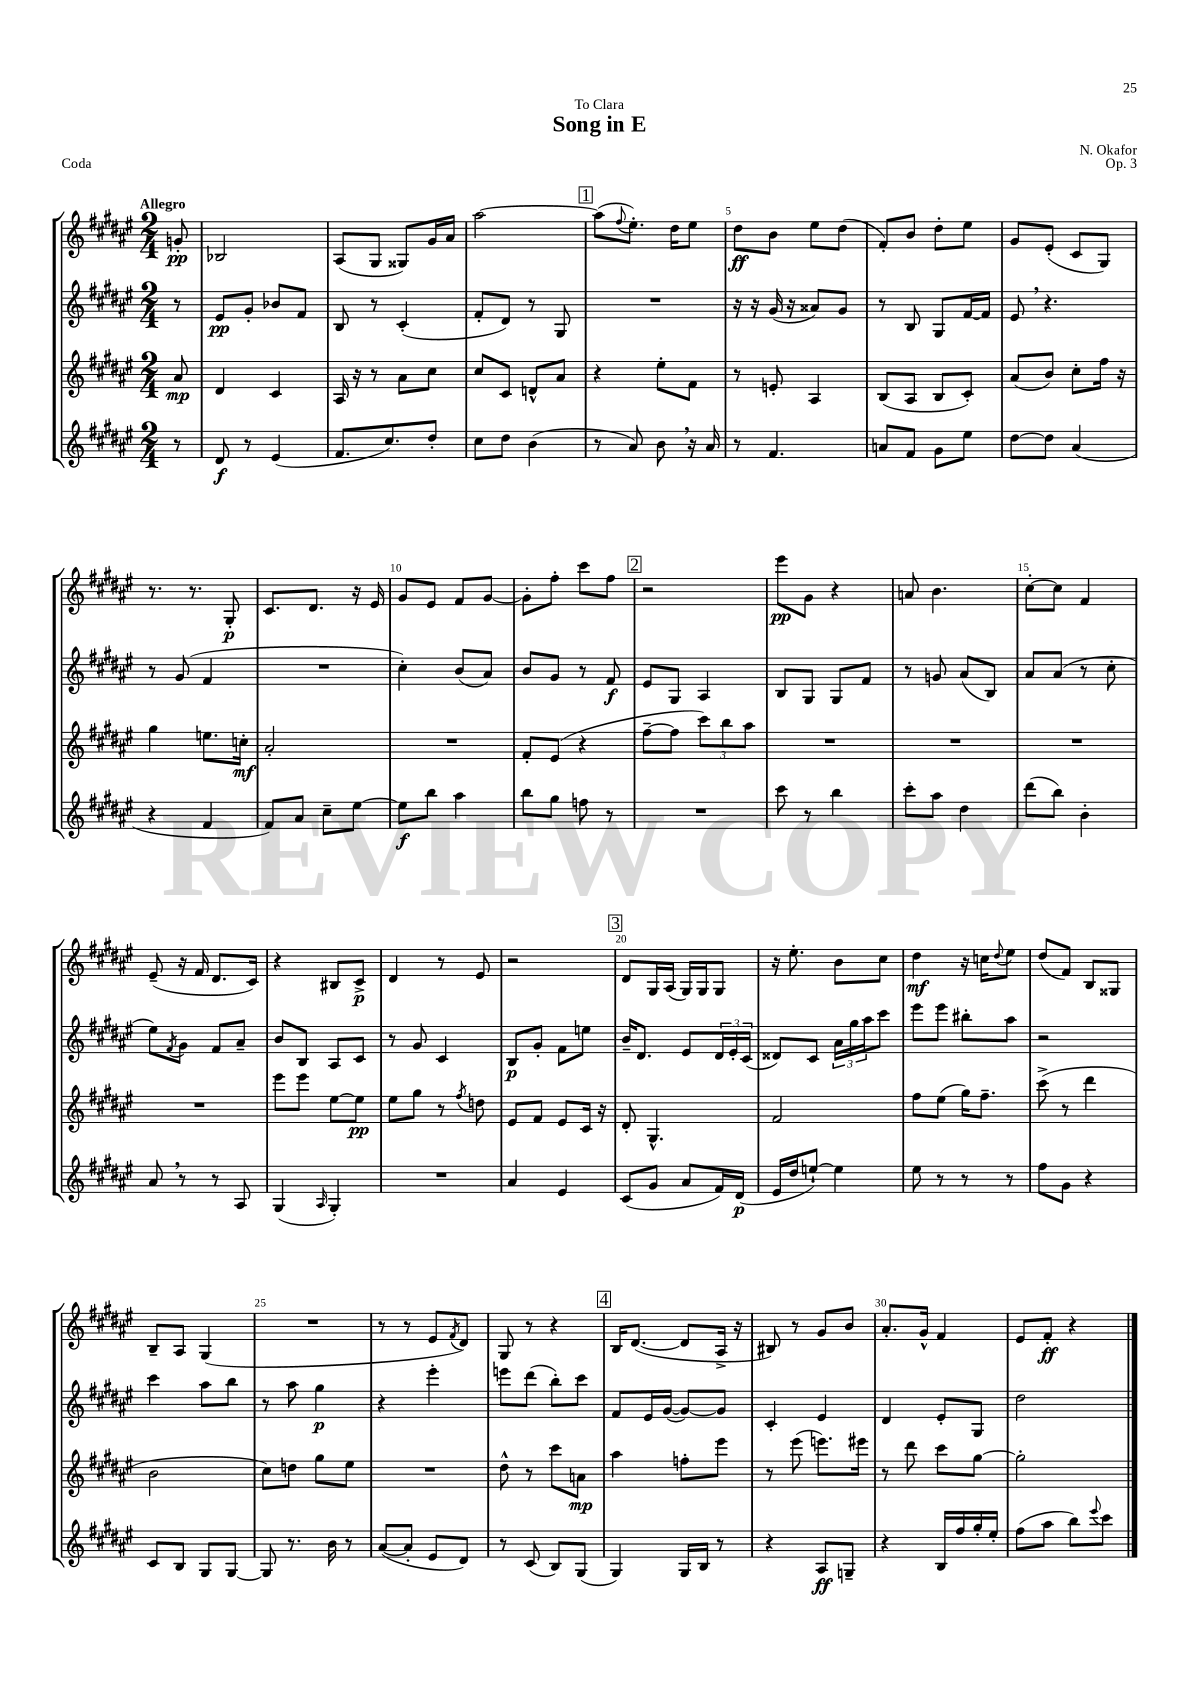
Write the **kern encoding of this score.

**kern	**kern	**kern	**kern
*staff4	*staff3	*staff2	*staff1
*clefG2	*clefG2	*clefG2	*clefG2
*k[f#c#g#d#a#e#]	*k[f#c#g#d#a#e#]	*k[f#c#g#d#a#e#]	*k[f#c#g#d#a#e#]
*M2/4	*M2/4	*M2/4	*M2/4
8r	8a#/	8r	8g'/
=	=	=	=
8d#/	4d#/	8e#/L	2B-/
8r	.	8g#'/J	.
(4e#/	4c#/	8b-/L	.
.	.	8f#/J	.
=	=	=	=
8.f#/L	16A#/	8B/	(8A#/L
.	16r	.	.
.	8r	8r	8G#/J
8.cc#/)	.	.	.
.	8a#\L	(4c#'/	8G##/L)
8dd#'/J	8cc#\J	.	16g#/L
.	.	.	16a#/JJ
=	=	=	=
8cc#\L	8cc#/L	8f#'/L	[2aa#\
8dd#\J	8c#/J	8d#/J)	.
(4b\	8d^^/L	8r	.
.	8a#/J	8G#/	.
=	=	=	=
8r	4r	2r	(8aa#\]L
.	.	.	8qqff#/
8a#/)	.	.	8.ee#'\J)
8b\	8ee#'\L	.	.
.	.	.	16dd#\LK
16r	8f#\J	.	8ee#\J
16a#/	.	.	.
=	=	=	=
8r	8r	16r	8dd#\L
.	.	16r	.
4.f#/	8e'/	(16g#/	8b\J
.	.	16r	.
.	4A#/	8a##/L)	8ee#\L
.	.	8g#/J	(8dd#\J
=	=	=	=
8a/L	(8B/L	8r	8f#'/L)
8f#/J	8A#/J	8B/	8b/J
8g#\L	8B/L	8G#/L	8dd#'\L
8ee#\J	8c#'/J)	[16f#/L	8ee#\J
.	.	16f#/]JJ	.
=	=	=	=
[8dd#\L	(8a#/L	8e#/	8g#/L
8dd#\]J	8b/J)	4.r	(8e#'/J
(4a#/	8cc#'\L	.	8c#/L
.	16ff#\Jk	.	8G#/J)
.	16r	.	.
=	=	=	=
4r	4gg#\	8r	8.r
.	.	(8g#/	.
.	.	.	8.r
4f#/	8.ee\L	4f#/	.
.	.	.	8G#'/
.	16cc'\Jk	.	.
=	=	=	=
8f#/L)	2a#'/	2r	8.c#/L
8a#/J	.	.	.
.	.	.	8.d#/J
8cc#~\L	.	.	.
[8ee#\J	.	.	16r
.	.	.	16e#/
=	=	=	=
8ee#\]L	2r	4cc#'\)	8g#/L
8bb\J	.	.	8e#/J
4aa#\	.	(8b/L	8f#/L
.	.	8a#/J)	[8g#/J
=	=	=	=
8bb\L	8f#'/L	8b/L	8g#'\]L
8gg#\J	(8e#/J	8g#/J	8ff#'\J
8ff\	4r	8r	8ccc#\L
8r	.	8f#/	8ff#\J
=	=	=	=
2r	[8ff#~\L	8e#/L	2r
.	8ff#\]J	8G#/J	.
.	12ccc#\L)	4A#/	.
.	12bb\	.	.
.	12aa#\J	.	.
=	=	=	=
8ccc#\	2r	8B/L	8eee#\L
8r	.	8G#/J	8g#\J
4bb\	.	8G#/L	4r
.	.	8f#/J	.
=	=	=	=
8ccc#'\L	2r	8r	8a/
8aa#\J	.	8g/	4.b\
4dd#\	.	(8a#/L	.
.	.	8B/J)	.
=	=	=	=
(8ddd#\L	2r	8a#/L	[8cc#'\L
8bb\J)	.	(8a#/J	8cc#\]J
4b'\	.	8r	4f#/
.	.	8cc#'\	.
=	=	=	=
8a#/	2r	8ee#\L)	(8e#~/
.	.	8qf#/	.
8r	.	8g#\J	16r
.	.	.	16f#/
8r	.	8f#/L	8.d#/L
8A#/	.	8a#~/J	.
.	.	.	16c#/Jk)
=	=	=	=
(4G#/	8eee#\L	8b/L	4r
.	8eee#\J	8B/J	.
16qqA#/	.	.	.
4G#'/)	[8ee#\L	8A#/L	8B#/L
.	8ee#\]J	8c#/J	8c#^/J
=	=	=	=
2r	8ee#\L	8r	4d#/
.	8gg#\J	8g#/	.
.	8r	4c#/	8r
.	8qff#/	.	.
.	8dd\	.	8e#/
=	=	=	=
4a#/	8e#/L	8B/L	2r
.	8f#/J	8g#'/J	.
4e#/	8e#/L	8f#\L	.
.	16c#/Jk	8ee\J	.
.	16r	.	.
=	=	=	=
(8c#/L	8d#'/	16b~/LK	8d#/L
.	.	8.d#/J	.
8g#/J	4.G#^^/	.	16G#/L
.	.	.	(16A#/JJ
8a#/L	.	8e#/L	16G#/LL)
.	.	.	16G#/J
16f#/L)	.	24d#/L	8G#/J
.	.	24e#'/	.
(16d#/JJ	.	.	.
.	.	(24c#/JJ	.
=	=	=	=
16e#/LL	2f#/	8d##/L)	16r
16dd#/J	.	.	8.ee#'\
[8ee`/J)	.	8c#/J	.
4ee\]	.	24a#\LL	8b\L
.	.	24gg#\	.
.	.	24aa#\J	.
.	.	8ccc#\J	8cc#\J
=	=	=	=
8ee#\	8ff#\L	8eee#\L	4dd#\
8r	(8ee#\J	8eee#\J	.
8r	16gg#\LK)	8bb#'\L	16r
.	8.ff#~\J	.	16cc\LK
.	.	.	8qqdd#/
8r	.	8aa#\J	8ee#\J
=	=	=	=
8ff#\L	(8ccc#^\	2r	(8dd#/L
8g#\J	8r	.	8f#/J)
4r	4ddd#\	.	8B/L
.	.	.	8G##/J
=	=	=	=
8c#/L	2b\	4ccc#\	8B~/L
8B/J	.	.	8A#/J
8G#/L	.	8aa#\L	(4G#/
[8G#/J	.	8bb\J	.
=	=	=	=
8G#/]	8cc#\L)	8r	2r
8.r	8dd\J	8aa#\	.
.	8gg#\L	4gg#\	.
16b\	.	.	.
8r	8ee#\J	.	.
=	=	=	=
([8a#/L	2r	4r	8r
8a#'/]J	.	.	8r
8e#/L	.	4eee#'\	8e#/L
.	.	.	8qf#/
8d#/J)	.	.	8d#/J)
=	=	=	=
8r	8dd#^^\	8eee\L	8G#/
(8c#/	8r	(8ddd#\J	8r
8B/L)	8ccc#\L	8bb'\L)	4r
(8G#/J	8a\J	8ccc#\J	.
=	=	=	=
4G#/)	4aa#\	8f#/L	16B/LK
.	.	.	([8.d#/J
.	.	16e#/L	.
.	.	([16g#/JJ	.
16G#/LL	8ff'\L	8g#/_L)	8d#/]L
16B/JJ	.	.	.
8r	8eee#\J	8g#/]J	16A#^/Jk
.	.	.	16r
=	=	=	=
4r	8r	4c#'/	8B#/)
.	(8eee#\	.	8r
8A#/L	8.eee\L)	4e#/	8g#/L
8G~/J	.	.	8b/J
.	16eee#\Jk	.	.
=	=	=	=
4r	8r	4d#/	8.a#'/L
.	8ddd#\	.	.
.	.	.	16g#^^/Jk
16B/LL	8ccc#\L	8e#'/L	4f#/
16ff#/	.	.	.
16gg#'/	[8gg#\J	8G#/J	.
16ee#'/JJ	.	.	.
=	=	=	=
(8ff#\L	2gg#'\]	2dd#\	8e#/L
8aa#\J	.	.	8f#'/J
8bb\L)	.	.	4r
8qqeee#/	.	.	.
8ccc#\J	.	.	.
==	==	==	==
*-	*-	*-	*-
